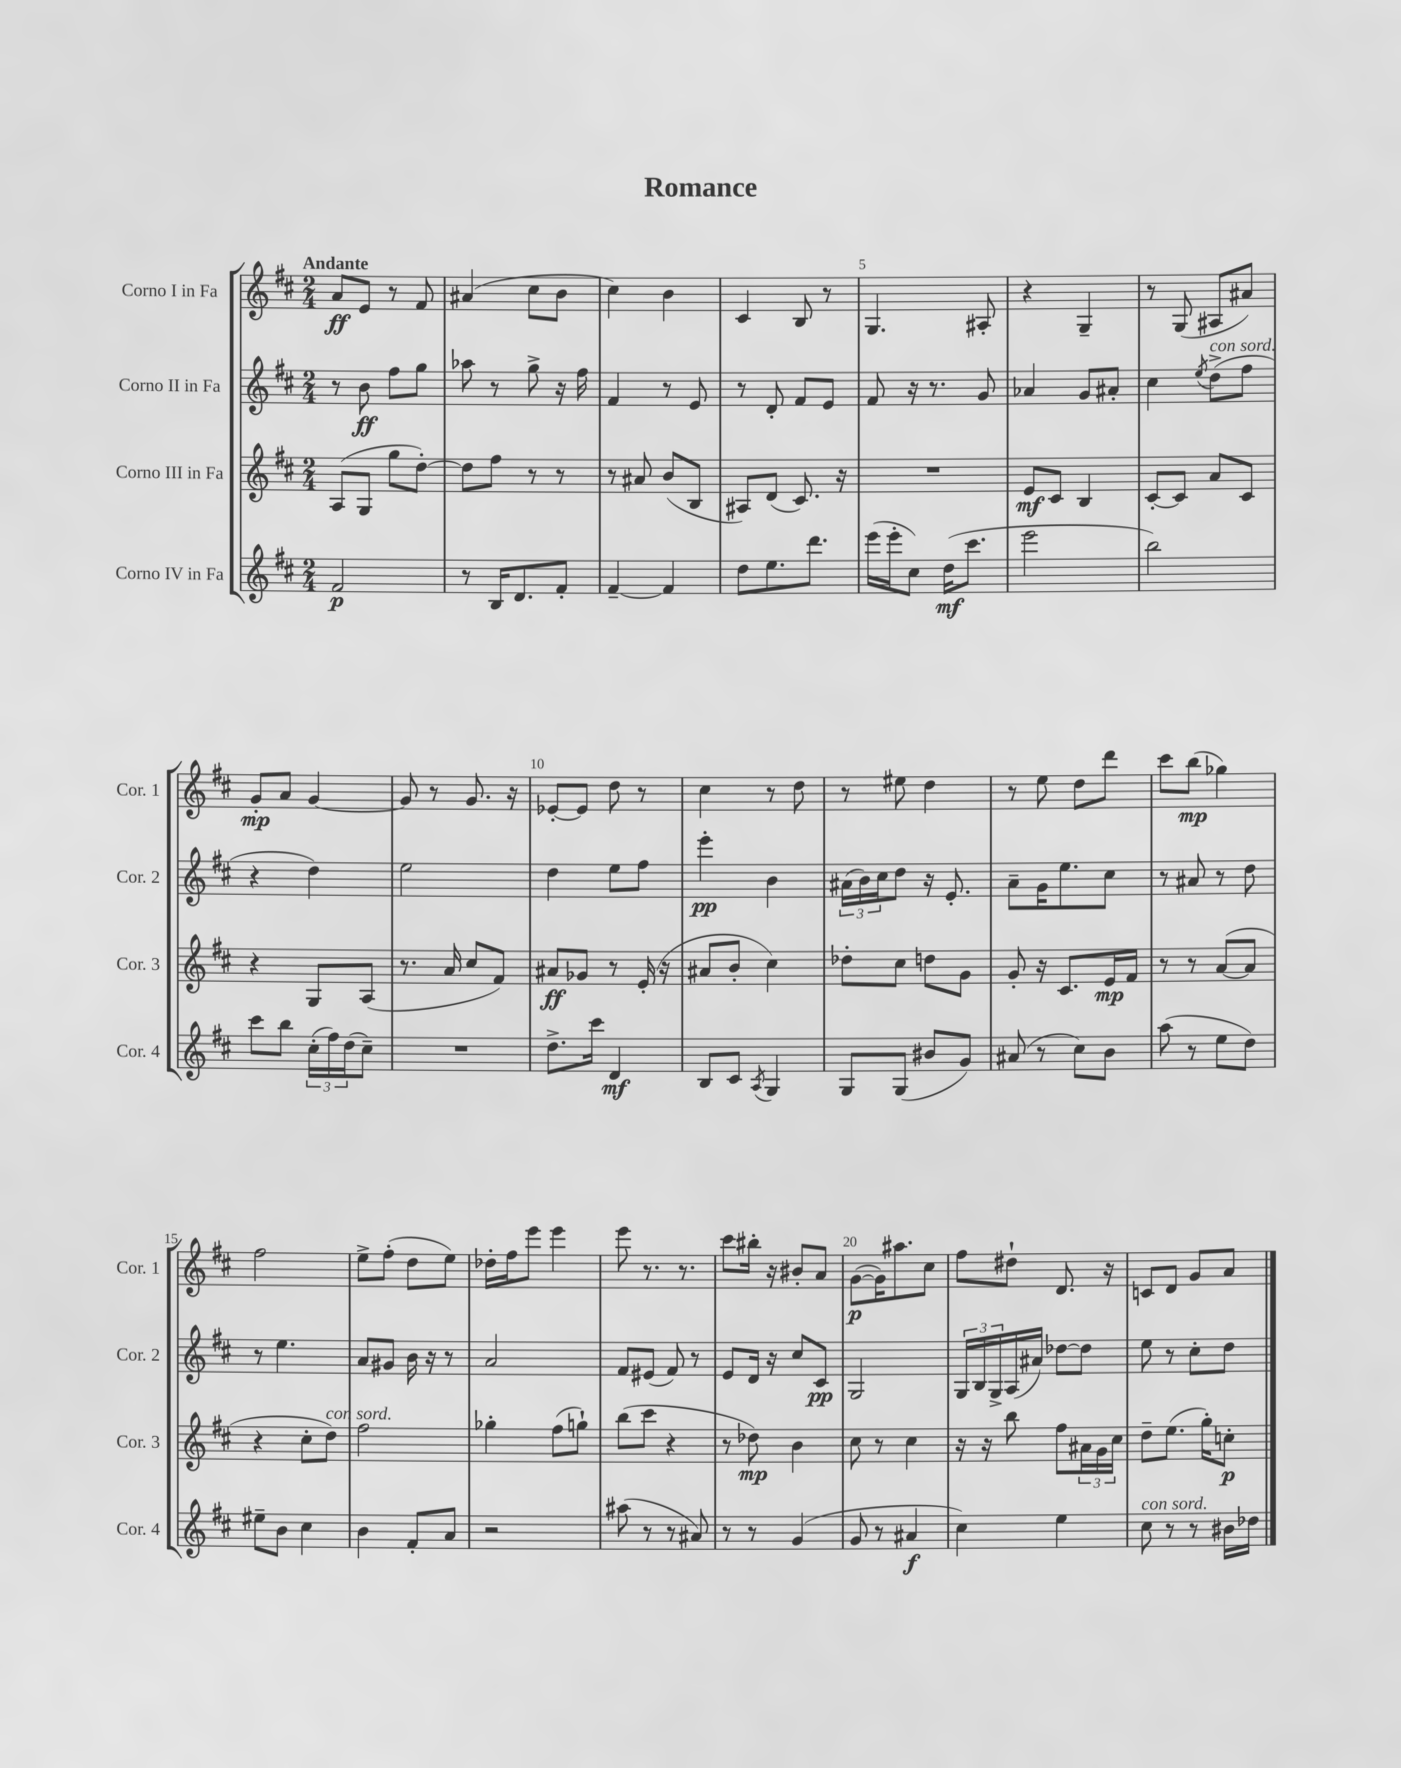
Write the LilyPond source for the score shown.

\header { title = "Romance" }
<<
\new StaffGroup <<
\new Staff = "s0" \with { instrumentName = "Corno I in Fa" shortInstrumentName = "Cor. 1" } {
    \clef treble \key d \major \numericTimeSignature \time 2/4 \tempo "Andante"
    a'8\ff e'8 r8 fis'8 |
    ais'4( cis''8 b'8 |
    cis''4) b'4 |
    cis'4 b8 r8 |
    g4. ais8-. |
    r4 g4-- |
    r8 g8( ais8 ais'8) |
    g'8-.\mp a'8 g'4~ |
    g'8 r8 g'8. r16 |
    ees'8~-. ees'8 d''8 r8 |
    cis''4 r8 d''8 |
    r8 eis''8 d''4 |
    r8 e''8 d''8 d'''8 |
    cis'''8 b''8\mp( ges''4) |
    fis''2 |
    e''8-> fis''8-.( d''8 e''8) |
    des''16-. fis''16 e'''8 e'''4 |
    e'''8 r8. r8. |
    cis'''8 bis''16-. r16 bis'8-. a'8 |
    g'8~\p( g'16) ais''8. cis''8 |
    fis''8 dis''8-! d'8. r16 |
    c'8 d'8 g'8 a'8 \bar "|." |
}
\new Staff = "s1" \with { instrumentName = "Corno II in Fa" shortInstrumentName = "Cor. 2" } {
    \clef treble \key d \major \numericTimeSignature \time 2/4
    r8 b'8\ff fis''8 g''8 |
    aes''8 r8 g''8-> r16 fis''16 |
    fis'4 r8 e'8 |
    r8 d'8-. fis'8 e'8 |
    fis'8 r16 r8. g'8 |
    aes'4 g'8 ais'8-. |
    cis''4 \acciaccatura { e''8 } d''8->^\markup { \italic "con sord." }( fis''8 |
    r4 d''4) |
    e''2 |
    d''4 e''8 fis''8 |
    e'''4-.\pp b'4 |
    \tuplet 3/2 { ais'16( b'16) cis''16 } d''8 r16 e'8.-. |
    a'8-- g'16 e''8. cis''8 |
    r8 ais'8 r8 d''8 |
    r8 e''4. |
    a'8 gis'8 b'16 r16 r8 |
    a'2 |
    fis'8 eis'8( fis'8) r8 |
    e'8 d'16 r16 cis''8 cis'8\pp |
    g2 |
    \tuplet 3/2 { g16 b16 g16-> } a16( ais'16) des''8~ des''8 |
    e''8 r8 cis''8-. d''8 \bar "|." |
}
\new Staff = "s2" \with { instrumentName = "Corno III in Fa" shortInstrumentName = "Cor. 3" } {
    \clef treble \key d \major \numericTimeSignature \time 2/4
    a8( g8 g''8 d''8~-.) |
    d''8 fis''8 r8 r8 |
    r8 ais'8 b'8( b8 |
    ais8) d'8( cis'8.) r16 |
    R2 |
    e'8\mf cis'8 b4 |
    cis'8~-. cis'8 a'8 cis'8 |
    r4 g8 a8( |
    r8. a'16 cis''8 fis'8) |
    ais'8\ff ges'8 r8 e'16-.( r16 |
    ais'8 b'8-. cis''4) |
    des''8-. cis''8 d''8 g'8 |
    g'8-. r16 cis'8. e'16\mp fis'16 |
    r8 r8 a'8~( a'8 |
    r4 cis''8-. d''8^\markup { \italic "con sord." }) |
    fis''2 |
    ges''4-. fis''8( g''8-!) |
    b''8( cis'''8 r4 |
    r8 des''8\mp) b'4 |
    cis''8 r8 cis''4 |
    r16 r16 b''8 fis''8 \tuplet 3/2 { ais'16 g'16 cis''16 } |
    d''8-- e''8.( g''16-.) c''8-.\p \bar "|." |
}
\new Staff = "s3" \with { instrumentName = "Corno IV in Fa" shortInstrumentName = "Cor. 4" } {
    \clef treble \key d \major \numericTimeSignature \time 2/4
    fis'2\p |
    r8 b16 d'8. fis'8-. |
    fis'4~-- fis'4 |
    d''8 e''8. d'''8. |
    e'''16( e'''16-. cis''8) d''16\mf( cis'''8. |
    e'''2 |
    b''2) |
    cis'''8 b''8 \tuplet 3/2 { cis''16-.( fis''16) d''16( } cis''8--) |
    R2 |
    d''8.-> cis'''16 d'4\mf |
    b8 cis'8 \acciaccatura { a8 } g4 |
    g8 g8( bis'8 g'8) |
    ais'8( r8 cis''8) b'8 |
    a''8( r8 e''8 d''8) |
    eis''8-- b'8 cis''4 |
    b'4 fis'8-. a'8 |
    r2 |
    ais''8( r8 r8 ais'8) |
    r8 r8 g'4( |
    g'8 r8 ais'4\f |
    cis''4) e''4 |
    cis''8^\markup { \italic "con sord." } r8 r8 bis'16 des''16 \bar "|." |
}
>>
>>
\layout { \context { \Score \override BarNumber.break-visibility = ##(#f #t #t) barNumberVisibility = #(every-nth-bar-number-visible 5) } }
